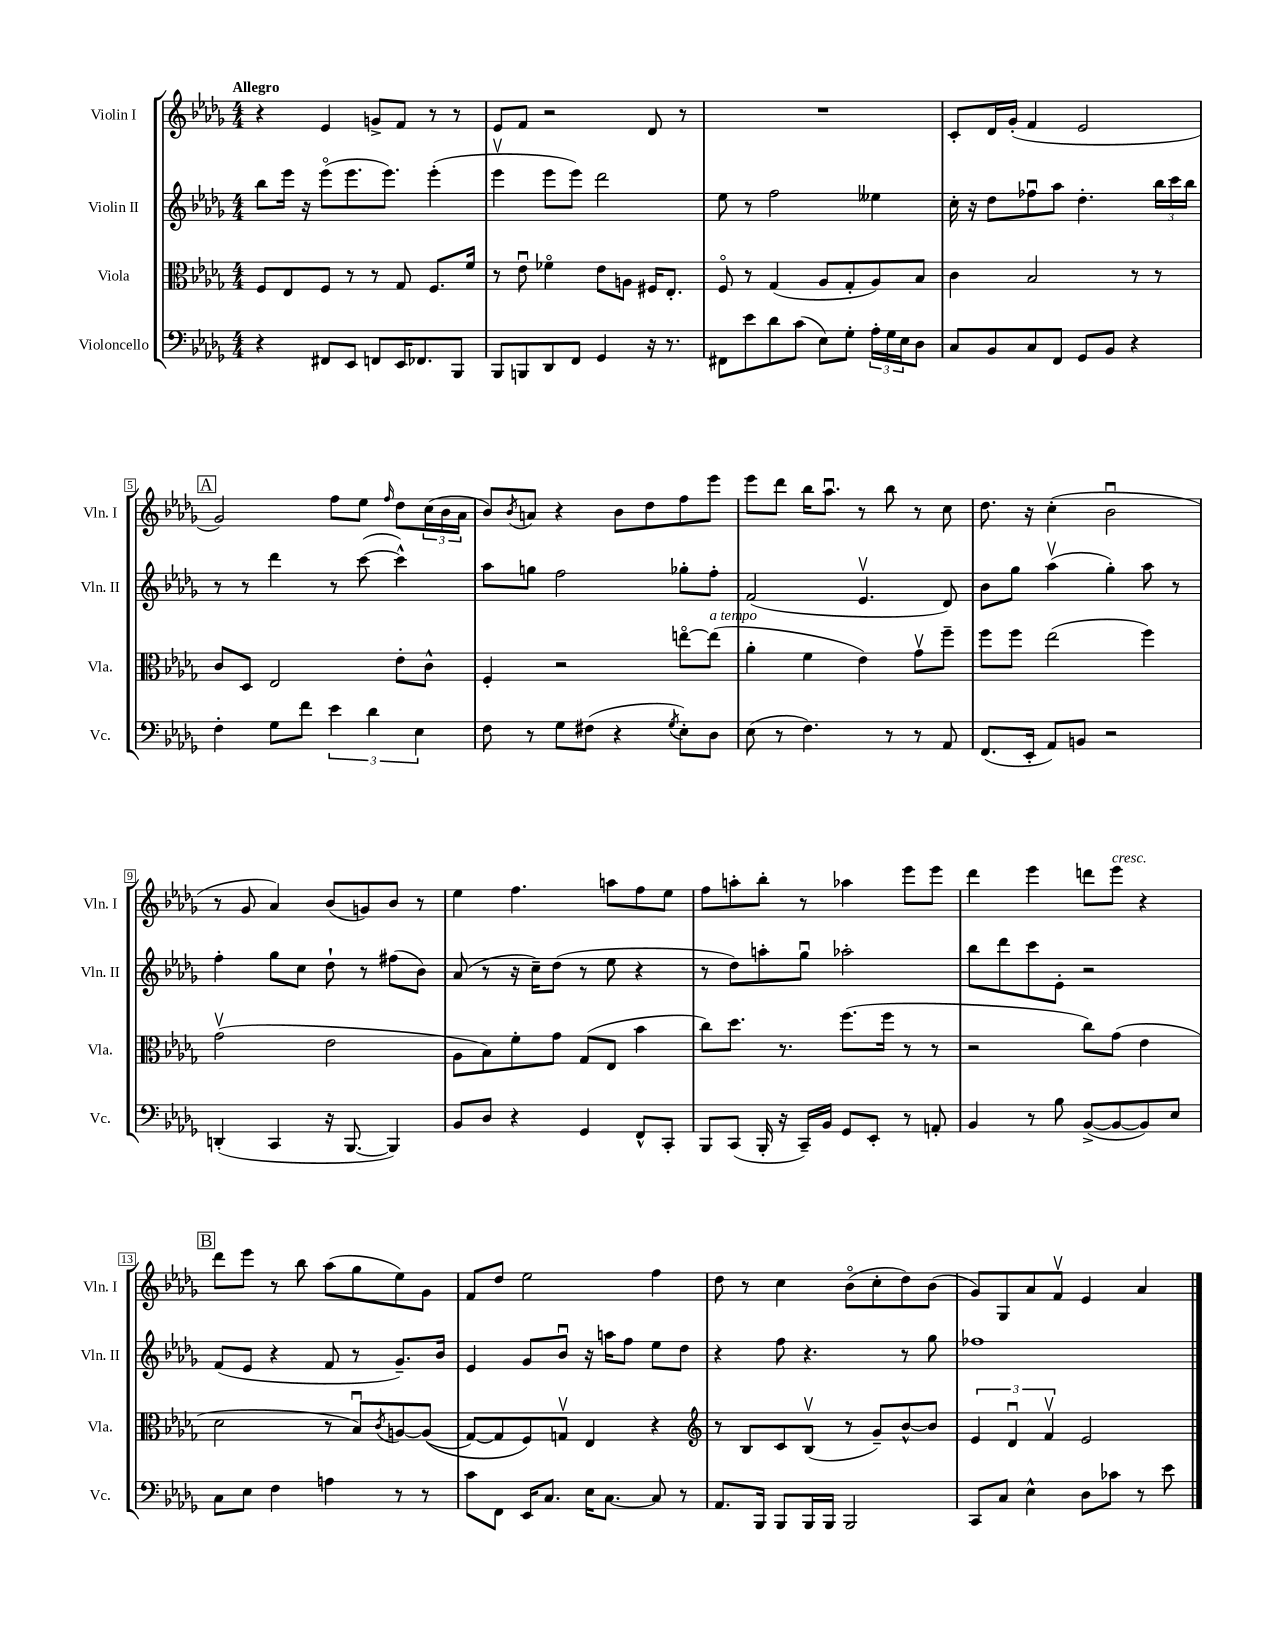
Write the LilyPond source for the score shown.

<<
\new StaffGroup <<
\new Staff = "s0" \with { instrumentName = "Violin I" shortInstrumentName = "Vln. I" } {
    \clef treble \key des \major \numericTimeSignature \time 4/4 \tempo "Allegro"
    r4 ees'4 g'8-> f'8 r8 r8 |
    ees'8 f'8 r2 des'8 r8 |
    R1 |
    c'8-. des'16 ges'16-.( f'4 ees'2 |
    \mark \markup { \box "A" } ges'2) f''8 ees''8 \grace { f''16 } des''8 \tuplet 3/2 { c''16( bes'16 aes'16 } |
    bes'8) \acciaccatura { bes'8 } a'8 r4 bes'8 des''8 f''8 ees'''8 |
    ees'''8 des'''8 bes''16 aes''8.\downbow r8 bes''8 r8 c''8 |
    des''8. r16 c''4-.( bes'2\downbow |
    r8 ges'8 aes'4) bes'8( g'8) bes'8 r8 |
    ees''4 f''4. a''8 f''8 ees''8 |
    f''8 a''8-. bes''8-. r8 aes''4 ees'''8 ees'''8 |
    des'''4 ees'''4 d'''8 ees'''8^\markup { \italic "cresc." } r4 |
    \mark \markup { \box "B" } des'''8 ees'''8 r8 bes''8 aes''8( ges''8 ees''8) ges'8 |
    f'8 des''8 ees''2 f''4 |
    des''8 r8 c''4 bes'8\flageolet( c''8-. des''8) bes'8( |
    ges'8) ges8 aes'8 f'8\upbow ees'4 aes'4 \bar "|." |
}
\new Staff = "s1" \with { instrumentName = "Violin II" shortInstrumentName = "Vln. II" } {
    \clef treble \key des \major \numericTimeSignature \time 4/4
    bes''8 ees'''16 r16 ees'''8\flageolet( ees'''8. ees'''8.) ees'''4-.( |
    ees'''4\upbow ees'''8 ees'''8) des'''2 |
    ees''8 r8 f''2 eeses''4 |
    c''16-. r16 des''8 fes''8\downbow aes''8 des''4.-. \tuplet 3/2 { bes''16 c'''16 bes''16 } |
    \mark \markup { \box "A" } r8 r8 des'''4 r8 c'''8~( c'''4-^) |
    aes''8 g''8 f''2 ges''8-. f''8-. |
    f'2( ees'4.\upbow des'8) |
    bes'8 ges''8 aes''4\upbow( ges''4-.) aes''8 r8 |
    f''4-. ges''8 c''8 des''8-! r8 fis''8( bes'8) |
    aes'8( r8 r16 c''16--) des''8( r8 ees''8 r4 |
    r8 des''8) a''8-. ges''8\downbow aes''2-. |
    bes''8 des'''8 c'''8 ees'8-. r2 |
    \mark \markup { \box "B" } f'8( ees'8 r4 f'8 r8 ges'8.--) bes'16 |
    ees'4 ges'8 bes'8\downbow r16 a''16 f''8 ees''8 des''8 |
    r4 f''8 r4. r8 ges''8 |
    fes''1 \bar "|." |
}
\new Staff = "s2" \with { instrumentName = "Viola" shortInstrumentName = "Vla." } {
    \clef alto \key des \major \numericTimeSignature \time 4/4
    f8 ees8 f8 r8 r8 ges8 f8. f'16 |
    r8 ees'8\downbow fes'4\flageolet ees'8 a8 fis16 ees8.-. |
    f8\flageolet r8 ges4( aes8 ges8-. aes8) bes8 |
    c'4 bes2 r8 r8 |
    \mark \markup { \box "A" } c'8 des8 ees2 ees'8-. c'8-^ |
    f4-. r2 e''8~\flageolet e''8^\markup { \italic "a tempo" }( |
    aes'4-. f'4 ees'4) ges'8\upbow f''8-- |
    f''8 f''8 ees''2( f''4) |
    ges'2\upbow( ees'2 |
    aes8 bes8) f'8-. ges'8 ges8( ees8 bes'4 |
    c''8) des''8. r8. f''8.( f''16 r8 r8 |
    r2 c''8) ges'8( ees'4 |
    \mark \markup { \box "B" } des'2 r8 bes8\downbow) \acciaccatura { c'8 } a8~ a8(\( |
    ges8~) ges8 f8\) g8\upbow ees4 r4 |
    \clef treble r8 bes8 c'8 bes8\upbow( r8 ges'8--) bes'8~-^ bes'8 |
    \tuplet 3/2 { ees'4 des'4\downbow f'4\upbow } ees'2 \bar "|." |
}
\new Staff = "s3" \with { instrumentName = "Violoncello" shortInstrumentName = "Vc." } {
    \clef bass \key des \major \numericTimeSignature \time 4/4
    r4 fis,8 ees,8 f,8 ees,16 fes,8. bes,,8 |
    bes,,8 b,,8 des,8 f,8 ges,4 r16 r8. |
    fis,8 ees'8 des'8 c'8( ees8) ges8-. \tuplet 3/2 { aes16-. ges16 ees16 } des8 |
    c8 bes,8 c8 f,8 ges,8 bes,8 r4 |
    \mark \markup { \box "A" } f4-. ges8 f'8 \tuplet 3/2 { ees'4 des'4 ees4 } |
    f8 r8 ges8 fis8( r4 \acciaccatura { ges8 } ees8-.) des8 |
    ees8( r8 f4.) r8 r8 aes,8 |
    f,8.( ees,16-. aes,8) b,8 r2 |
    d,4-.( c,4 r16 bes,,8.~ bes,,4) |
    bes,8 des8 r4 ges,4 f,8-^ c,8-. |
    bes,,8 c,8( bes,,16-. r16 c,16--) bes,16 ges,8 ees,8-. r8 a,8-. |
    bes,4 r8 bes8 bes,8~->( bes,8~ bes,8) ees8 |
    \mark \markup { \box "B" } c8 ees8 f4 a4 r8 r8 |
    c'8 f,8 ees,16 c8. ees16 c8.~ c8 r8 |
    aes,8. bes,,16 bes,,8 bes,,16 bes,,16 bes,,2 |
    c,8 c8 ees4-^ des8 ces'8 r8 ees'8 \bar "|." |
}
>>
>>
\layout { \context { \Score \override BarNumber.stencil = #(make-stencil-boxer 0.1 0.3 ly:text-interface::print) } }
